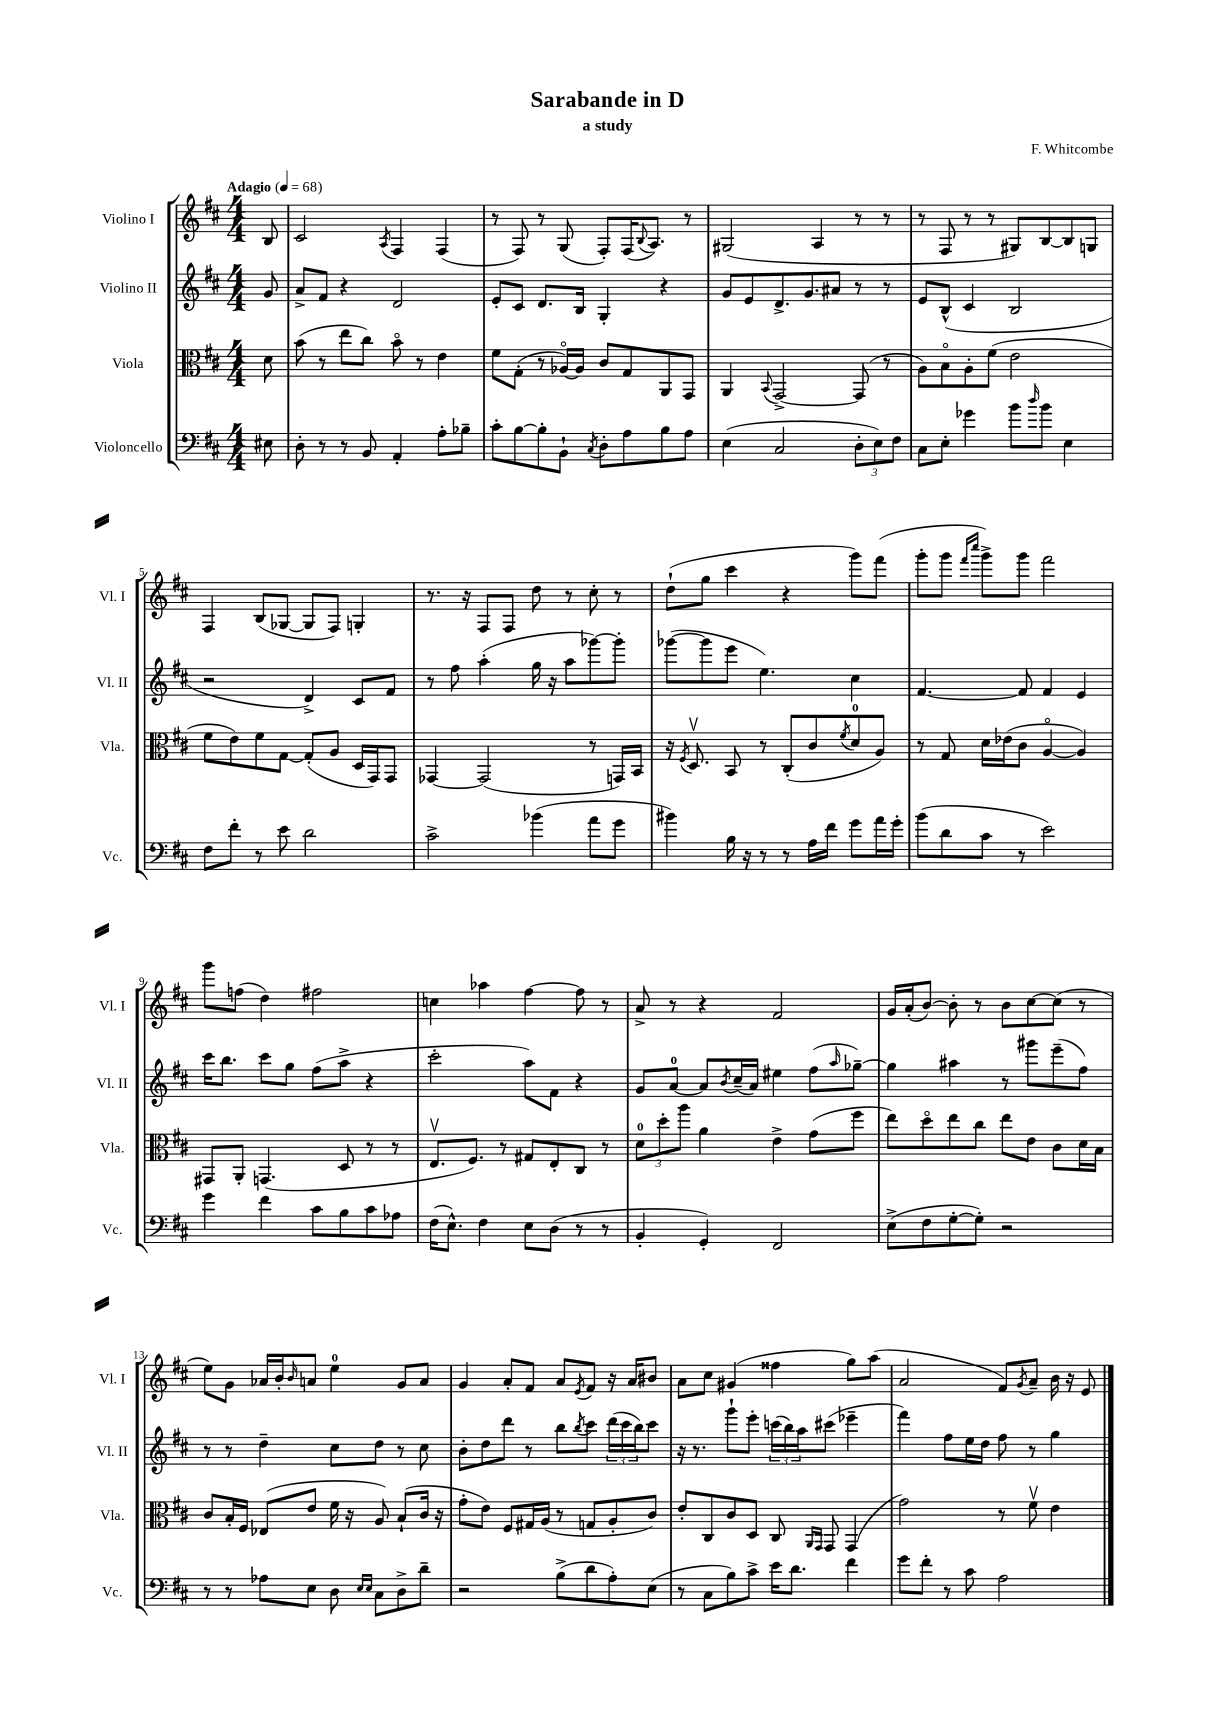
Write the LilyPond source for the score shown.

\header { title = "Sarabande in D" composer = "F. Whitcombe" subtitle = "a study" }
<<
\new StaffGroup <<
\new Staff = "s0" \with { instrumentName = "Violino I" shortInstrumentName = "Vl. I" } {
    \clef treble \key d \major \numericTimeSignature \time 4/4 \partial 8 \tempo "Adagio" 4 = 68
    b8 |
    cis'2 \acciaccatura { a8 } fis4 fis4( |
    r8 fis8) r8 g8( fis8-.) fis16( \appoggiatura { b8 } a8.) r8 |
    gis2( a4 r8 r8 |
    r8 fis8 r8 r8 gis8) b8~ b8 g8 |
    fis4 b8( ges8~ ges8 fis8) g4-. |
    r8. r16 fis8 fis8 d''8 r8 cis''8-. r8 |
    d''8-!( g''8 cis'''4 r4 g'''8) fis'''8( |
    g'''8-. g'''8 \grace { fis'''16 cis''''16 } g'''8->) g'''8 fis'''2 |
    g'''8 f''8( d''4) fis''2 |
    c''4 aes''4 fis''4~ fis''8 r8 |
    a'8-> r8 r4 fis'2 |
    g'16 a'16-.( b'8~) b'8-. r8 b'8 cis''8~ cis''8( r8 |
    e''8) g'8 aes'16 b'16-. \grace { b'16 } a'8 e''4-0 g'8 a'8 |
    g'4 a'8-. fis'8 a'8 \acciaccatura { e'8 } fis'8 r16 a'16 bis'8 |
    a'8 cis''8 gis'4( fisis''4 g''8) a''8( |
    a'2 fis'8) \acciaccatura { g'8 } a'8-- b'16 r16 e'8 \bar "|." |
}
\new Staff = "s1" \with { instrumentName = "Violino II" shortInstrumentName = "Vl. II" } {
    \clef treble \key d \major \numericTimeSignature \time 4/4 \partial 8
    g'8 |
    a'8-> fis'8 r4 d'2 |
    e'8-. cis'8 d'8. b16 g4-. r4 |
    g'8 e'8 d'8.-> g'8. ais'8 r8 r8 |
    e'8 b8-^( cis'4 b2 |
    r2 d'4->) cis'8 fis'8 |
    r8 fis''8 a''4-.( g''16 r16 a''8 ges'''8~) ges'''8-. |
    ges'''8~( ges'''8 e'''8 e''4.) cis''4 |
    fis'4.~ fis'8 fis'4 e'4 |
    cis'''16 b''8. cis'''8 g''8 fis''8( a''8-> r4 |
    cis'''2-. a''8) fis'8 r4 |
    g'8 a'8-0~ a'8 \acciaccatura { b'8 } cis''16--( a'16) eis''4 fis''8( \grace { a''16 } ges''8~--) |
    ges''4 ais''4 r8 gis'''8 e'''8--( fis''8) |
    r8 r8 d''4-- cis''8 d''8 r8 cis''8 |
    b'8-. d''8 d'''8 r8 b''8 \acciaccatura { b''8 } cis'''8 \tuplet 3/2 { d'''16( cis'''16 b''16) } cis'''8 |
    r16 r8. g'''8-! e'''8-. \tuplet 3/2 { c'''16( b''16) a''16 } cis'''8( ees'''4-- |
    fis'''4) fis''8 e''16 d''16 fis''8 r8 g''4 \bar "|." |
}
\new Staff = "s2" \with { instrumentName = "Viola" shortInstrumentName = "Vla." } {
    \clef alto \key d \major \numericTimeSignature \time 4/4 \partial 8
    d'8 |
    b'8( r8 e''8 cis''8) b'8\flageolet r8 e'4 |
    fis'8 g8-.( r8 aes16~\flageolet) aes16 cis'8 g8 a,8 g,8 |
    a,4 \appoggiatura { b,8 } g,2~-> g,8( r8 |
    a8) b8\flageolet a8-. fis'8( e'2 |
    fis'8 e'8) fis'8 g8~ g8-.( a8 d16 g,16) g,8 |
    ges,4~ ges,2( r8 g,16) b,16 |
    r16 \acciaccatura { fis8 } d8.\upbow b,8 r8 cis8-.( cis'8 \acciaccatura { fis'8 } d'8-0 a8) |
    r8 g8 d'16 ees'16( cis'8 a4~\flageolet a4) |
    gis,8 a,8-. g,4.( d8 r8 r8 |
    e8.\upbow fis8.) r8 gis8 e8-. cis8 r8 |
    \tuplet 3/2 { d'8-0 d''8-. a''8 } a'4 e'4-> g'8( fis''8 |
    e''8) d''8\flageolet e''8 cis''8 e''8 e'8 cis'8 d'16 b16 |
    cis'8 b16-. fis16 ees8( e'8 fis'16 r16 a8) b8-!( cis'16 r16 |
    g'8-. e'8) fis8 gis16 a16( r8 g8 a8-. cis'8) |
    e'8-. cis8 cis'8 d8 cis8 \grace { a,16 g,16 } g,8 g,4( |
    g'2) r8 fis'8\upbow e'4 \bar "|." |
}
\new Staff = "s3" \with { instrumentName = "Violoncello" shortInstrumentName = "Vc." } {
    \clef bass \key d \major \numericTimeSignature \time 4/4 \partial 8
    eis8 |
    d8-. r8 r8 b,8 a,4-. a8-. bes8-- |
    cis'8-. b8~ b8-. b,8-! \acciaccatura { cis8 } d8-. a8 b8 a8 |
    e4( cis2 \tuplet 3/2 { d8-. e8) fis8 } |
    cis8 e8-. ges'4 b'8 \grace { d''16 } b'8 e4 |
    fis8 fis'8-. r8 e'8 d'2 |
    cis'2-> bes'4( a'8 g'8 |
    bis'4) b16 r16 r8 r8 a16 fis'16 g'8 a'16 g'16-. |
    b'8( d'8 cis'8 r8 e'2) |
    g'4 fis'4 cis'8 b8 cis'8 aes8 |
    fis16( e8.-^) fis4 e8 d8( r8 r8 |
    b,4-. g,4-.) fis,2 |
    e8->( fis8 g8~-. g8-.) r2 |
    r8 r8 aes8 e8 d8 \grace { e16 e16 } cis8 d8-> d'8-- |
    r2 b8->( d'8 a8-.) e8( |
    r8 cis8 b8) cis'8-> e'16 d'8. fis'4 |
    g'8 fis'8-. r8 cis'8 a2 \bar "|." |
}
>>
>>
